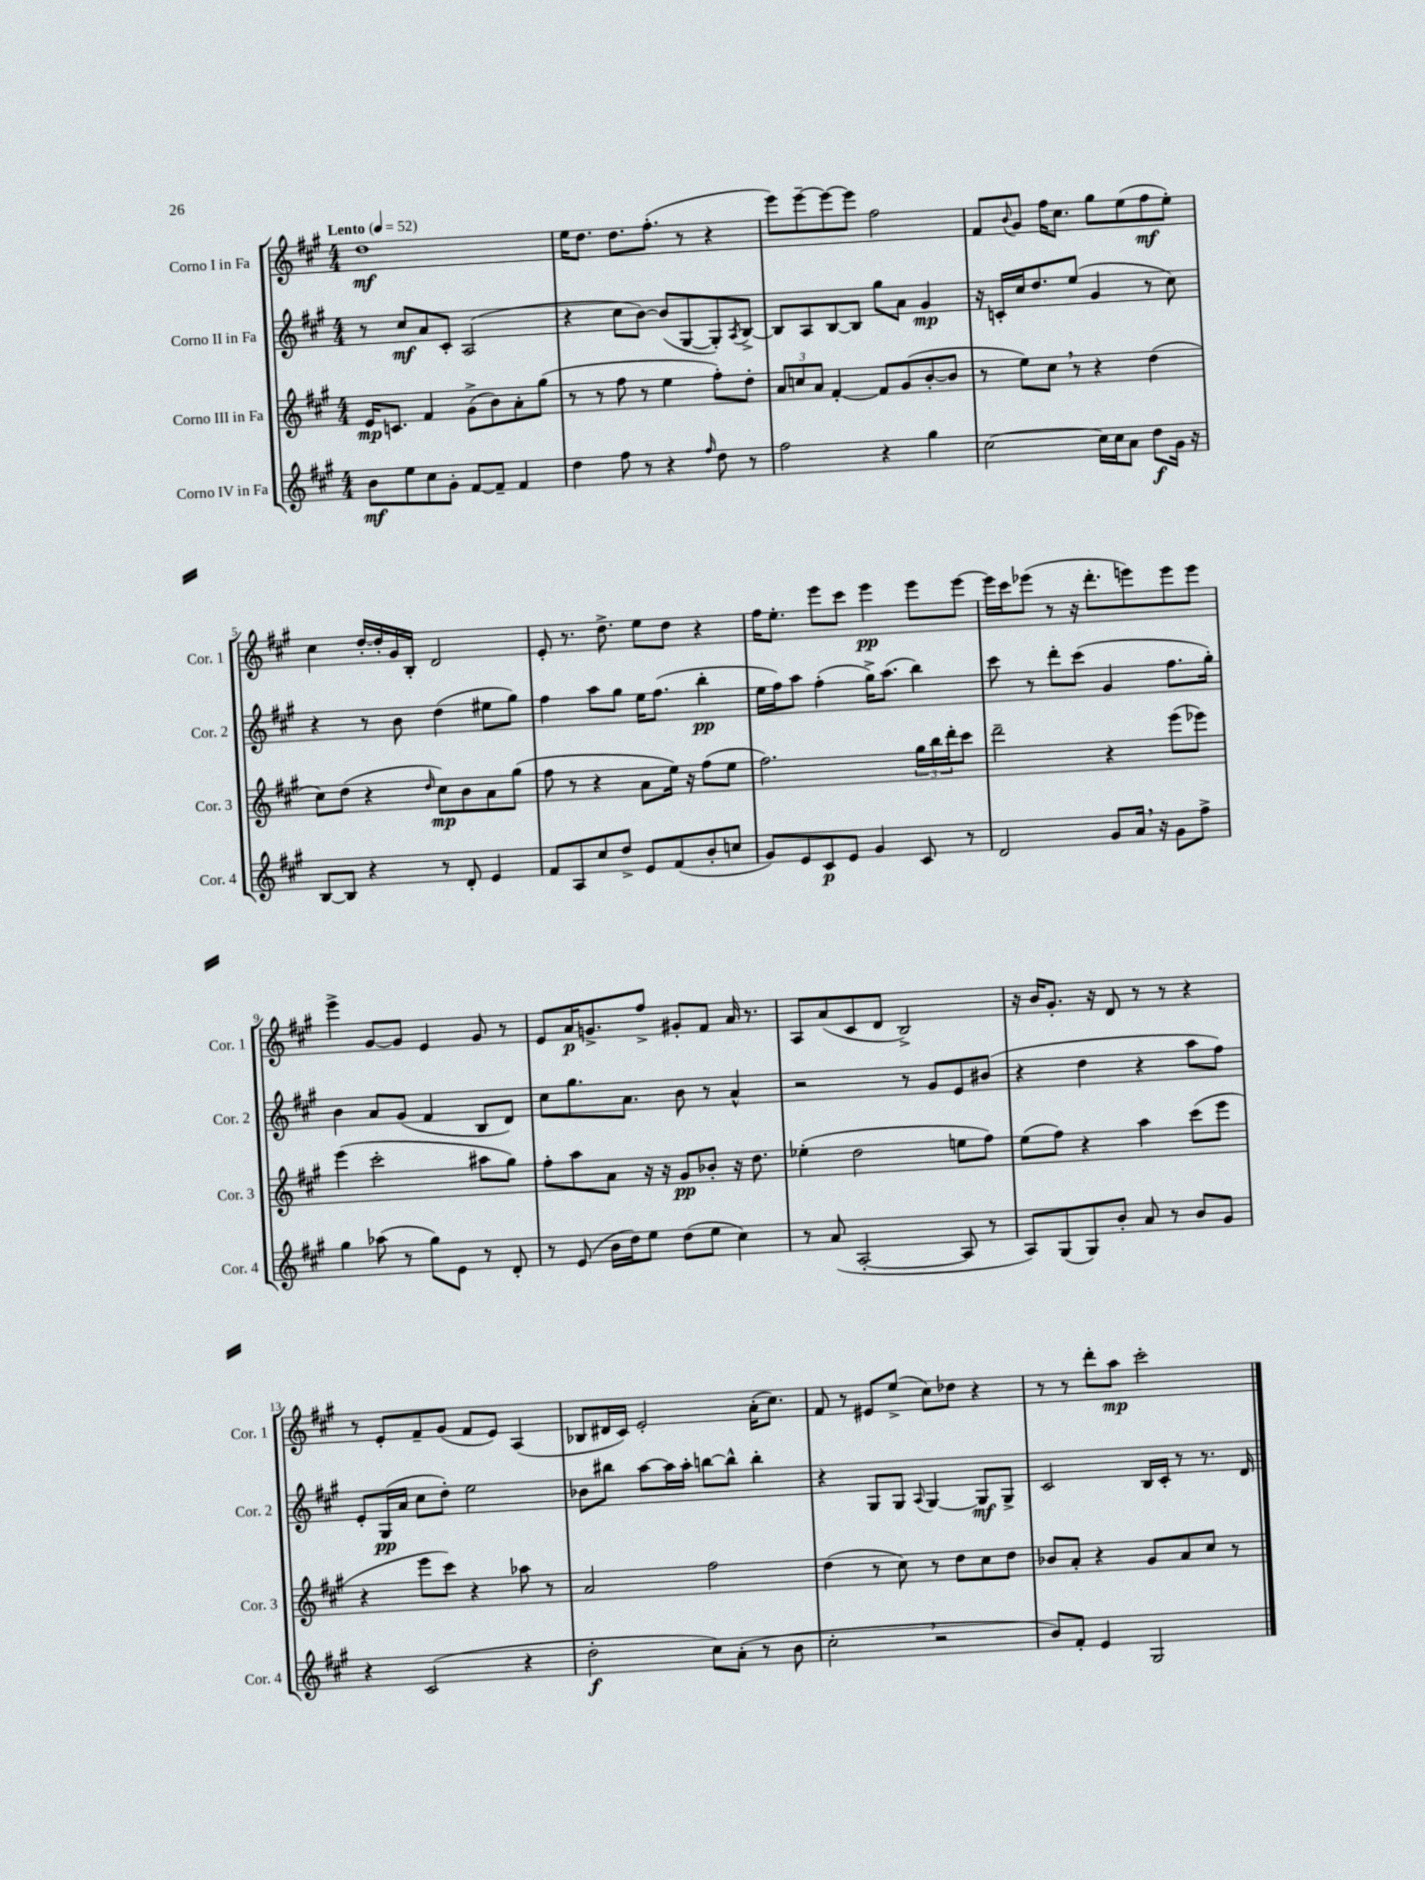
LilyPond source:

<<
\new StaffGroup <<
\new Staff = "s0" \with { instrumentName = "Corno I in Fa" shortInstrumentName = "Cor. 1" } {
    \clef treble \key a \major \numericTimeSignature \time 4/4 \tempo "Lento" 4 = 52
    d''1\mf |
    e''16 d''8. d''8. fis''8.-.( r8 r4 |
    e'''8) e'''8~-- e'''8~ e'''8 fis''2 |
    fis'8 \appoggiatura { b'8 } gis'8 fis''16 cis''8. gis''8 e''8( fis''8\mf e''8-.) |
    cis''4 d''16~-. d''16-. gis'16 b16-. d'2 |
    e'8-. r8. d''8.-> e''8 d''8 r4 |
    fis''16 e''8.-. e'''8 cis'''8 e'''4\pp e'''8 e'''8~ |
    e'''16 cis'''16 ees'''8( r8 r16 d'''8.-. e'''8) e'''8 e'''8 |
    e'''4-> gis'8~ gis'8 e'4 gis'8 r8 |
    e'8 a'16\p g'8.-> fis''8-> gis'8-. fis'8 a'16 r8. |
    a8 a'8( cis'8 d'8 b2->) |
    r16 b'16 gis'8.-. r16 d'8 r8 r8 r4 |
    r8 e'8-. fis'8-- gis'8( fis'8 e'8) a4( |
    bes8 dis'16 cis'16) e'2-. a'16-.( cis''8.) |
    fis'8 r8 eis'8 e''8->( cis''8) des''8 r4 |
    r8 r8 d'''8-. a''8\mp cis'''2-. \bar "|." |
}
\new Staff = "s1" \with { instrumentName = "Corno II in Fa" shortInstrumentName = "Cor. 2" } {
    \clef treble \key a \major \numericTimeSignature \time 4/4
    r8 cis''8\mf a'8 cis'8-. a2( |
    r4 cis''8 b'8~) b'8( gis8~ gis8-.) \acciaccatura { a8 } b8~-> |
    b8 a8 b8~ b8 gis''8 a'8 gis'4\mp |
    r16 c'16-. cis''16 d''8. e''8( gis'4 r8 cis''8) |
    r4 r8 b'8 d''4( eis''8 gis''8) |
    fis''4 a''8 gis''8 e''16 fis''8.( b''4-.\pp |
    e''16 fis''16) a''8 fis''4-.( gis''16->) a''8.( b''4) |
    cis'''8 r8 d'''8-. cis'''8( gis'4 fis''8. gis''16-.) |
    b'4 a'8 gis'8( fis'4 b8 d'8) |
    cis''8 gis''8. a'8. b'8 r8 a'4-^ |
    r2 r8 gis'8 e'8 bis'8( |
    r4 d''4 r4 a''8 fis''8) |
    e'8-. gis16\pp( a'16 cis''8 d''8-.) e''2 |
    bes'8 bis''8 a''8~ a''16 a''16-. b''8~ b''8-^ b''4-. |
    r4 gis8 gis8 \appoggiatura { a8 } gis4~ gis8\mf gis8-> |
    cis'2 b16 cis'16-. r8 r8. d'16 \bar "|." |
}
\new Staff = "s2" \with { instrumentName = "Corno III in Fa" shortInstrumentName = "Cor. 3" } {
    \clef treble \key a \major \numericTimeSignature \time 4/4
    e'16\mp c'8. fis'4 gis'8->( b'8) a'8-. gis''8( |
    r8 r8 fis''8 r8 e''4 fis''8-.) d''8-. |
    \tuplet 3/2 { a'8 c''8 a'8 } fis'4~-. fis'8 gis'8( b'8~-. b'8 |
    r8 e''8) cis''8 \breathe r8 r4 d''4( |
    cis''8) d''8( r4 \grace { d''16 } cis''8\mp) b'8 a'8 gis''8( |
    fis''8 r8 r4 a'8 e''16) r16 fis''8( e''8 |
    fis''2.) \tuplet 3/2 { gis''16 b''16 d'''16-. } cis'''8 |
    d'''2-- r4 e'''8( ees'''8) |
    e'''4( cis'''2-. ais''8 gis''8) |
    fis''8-. a''8 a'8 r16 r16 gis'8\pp bes'8-. r16 d''8. |
    ees''4-.( d''2 e''8 fis''8) |
    e''8( fis''8) r4 a''4 cis'''8( e'''8 |
    r4 e'''8 cis'''8) r4 aes''8 r8 |
    a'2 fis''2 |
    d''4( r8 cis''8) r8 d''8 cis''8 d''8 |
    bes'8 a'8-. r4 gis'8 a'8 cis''8 r8 \bar "|." |
}
\new Staff = "s3" \with { instrumentName = "Corno IV in Fa" shortInstrumentName = "Cor. 4" } {
    \clef treble \key a \major \numericTimeSignature \time 4/4
    b'8\mf e''8 cis''8 gis'8-. fis'8~ fis'8-- fis'4 |
    d''4 fis''8 r8 r4 \grace { fis''16 } d''8 r8 |
    fis''2 r4 gis''4 |
    cis''2~ cis''16 cis''16 a'8 d''8\f gis'16 r16 |
    b8~ b8 r4 r8 d'8-. e'4 |
    fis'8 a8 cis''8 d''8-> e'8 fis'8( b'8-. c''8 |
    gis'8) e'8 cis'8\p e'8 gis'4 cis'8 r8 |
    d'2 gis'8 a'16 \breathe r16 gis'8 fis''8-> |
    gis''4 aes''8( r8 gis''8) e'8 r8 d'8-. |
    r8 e'8( b'16 d''16) e''8 d''8( e''8 cis''4) |
    r8 a'8( a2~-. a8 r8 |
    a8) gis8( gis8) b'8-. a'8 r8 b'8 gis'8 |
    r4 cis'2( r4 |
    d''2-.\f cis''8) a'8-.( r8 b'8 |
    cis''2-. \breathe r2 |
    b'8) fis'8-. e'4 gis2 \bar "|." |
}
>>
>>
